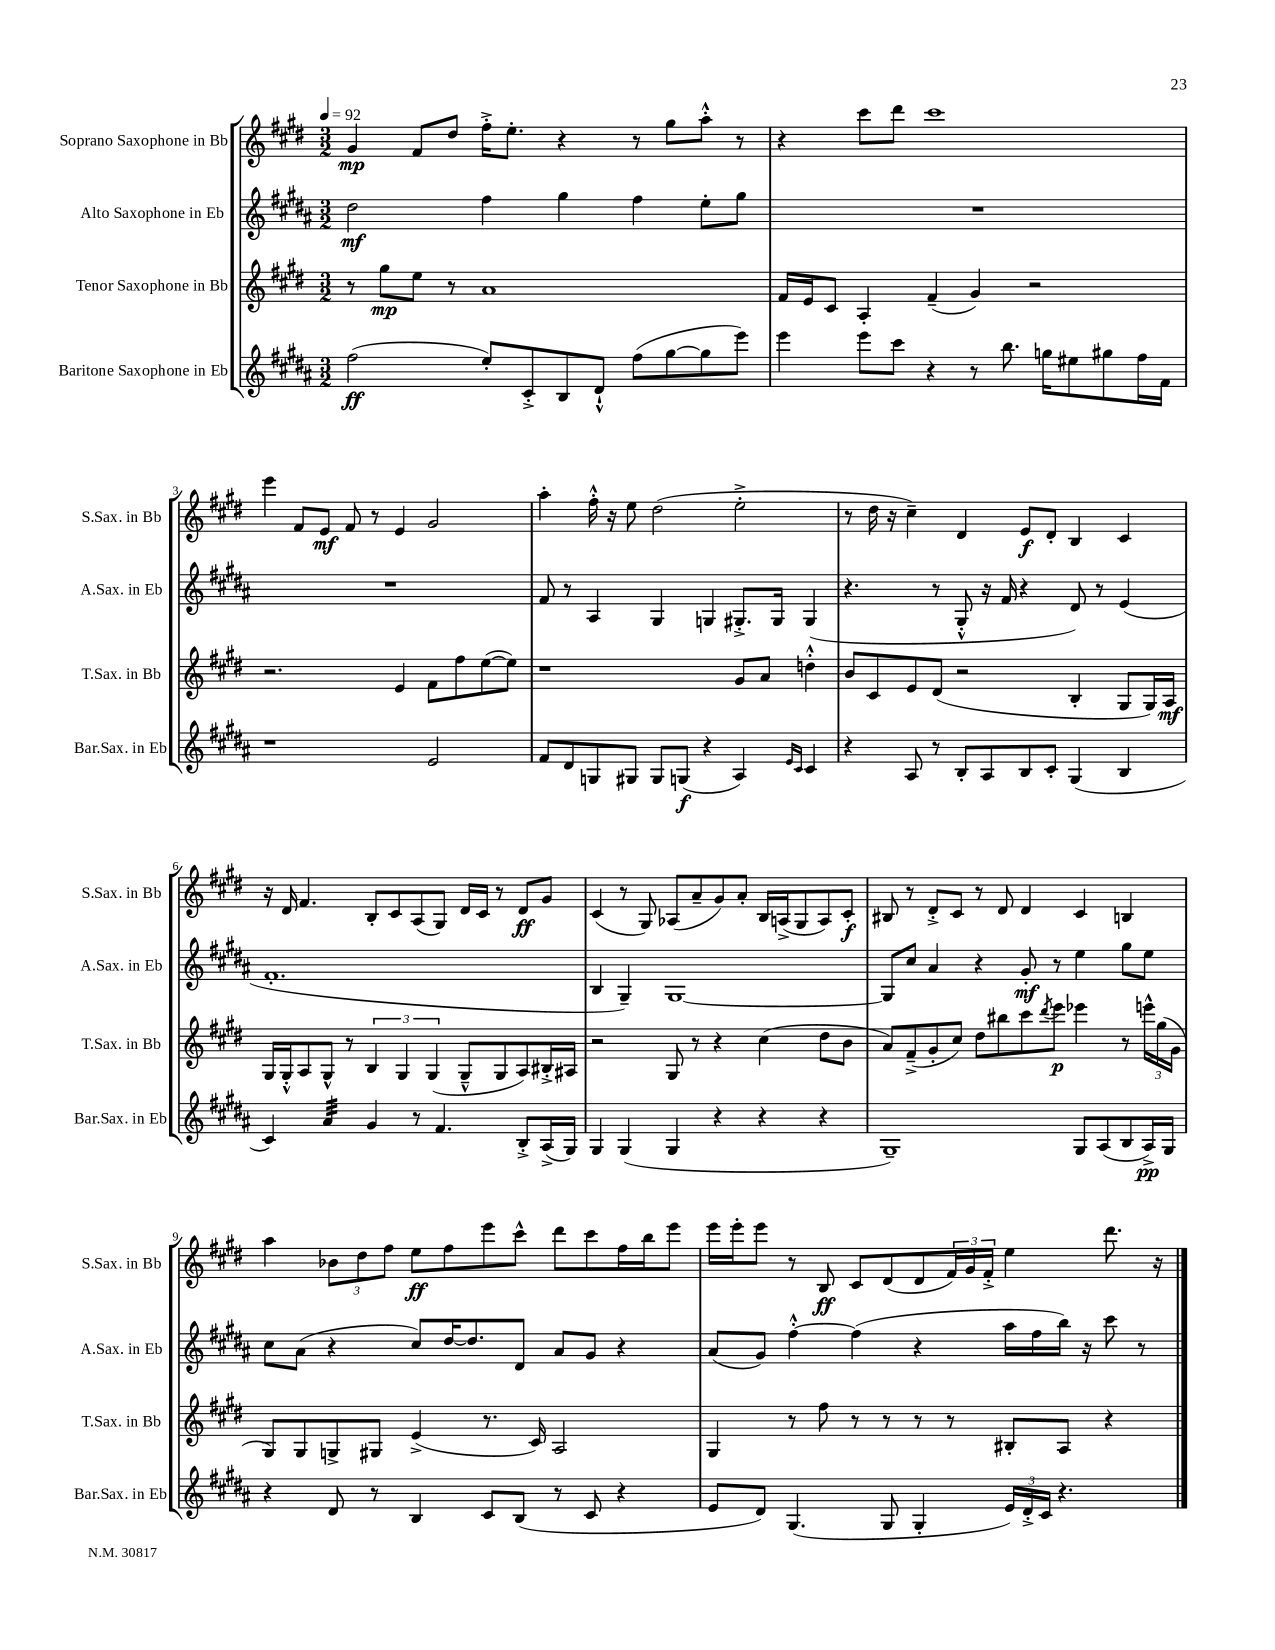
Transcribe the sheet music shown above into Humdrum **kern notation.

**kern	**kern	**kern	**kern
*staff4	*staff3	*staff2	*staff1
*clefG2	*clefG2	*clefG2	*clefG2
*k[f#c#g#d#a#]	*k[f#c#g#d#]	*k[f#c#g#d#a#]	*k[f#c#g#d#]
*M3/2	*M3/2	*M3/2	*M3/2
*MM92	*MM92	*MM92	*MM92
(2ff#	8r	2dd#	4g#
.	8gg#	.	.
.	8ee	.	8f#
.	8r	.	8dd#
8ee')	1a	4ff#	16ff#'^
.	.	.	8.ee'
8c#'^	.	.	.
8B	.	4gg#	4r
8d#`^^	.	.	.
(8ff#	.	4ff#	8r
[8gg#	.	.	8gg#
8gg#]	.	8ee'	8aa'^^
8eee)	.	8gg#	8r
=	=	=	=
4eee	16f#	1.r	4r
.	16e	.	.
.	8c#	.	.
8eee	4A'	.	8ccc#
8ccc#	.	.	8ddd#
4r	(4f#~	.	1ccc#
8r	4g#)	.	.
8.bb	.	.	.
.	2r	.	.
16gg	.	.	.
8ee#	.	.	.
8gg#	.	.	.
16ff#	.	.	.
16f#	.	.	.
=	=	=	=
1r	2.r	1.r	4eee
.	.	.	8f#
.	.	.	8e
.	.	.	8f#
.	.	.	8r
.	4e	.	4e
2e	8f#	.	2g#
.	8ff#	.	.
.	([8ee	.	.
.	8ee])	.	.
=	=	=	=
8f#	1r	8f#	4aa'
8d#	.	8r	.
8G	.	4A#	16ff#'^^
.	.	.	16r
8G#	.	.	8ee
8G#	.	4G#	(2dd#
(8G	.	.	.
4r	.	4G	.
4A#)	8g#	8.G#'^	2ee'^
.	8a	.	.
.	.	16G#	.
16qqe	.	.	.
16qqc#	.	.	.
4c#	4dd'^^	(4G#	.
=	=	=	=
4r	8b	4.r	8r
.	8c#	.	16dd#
.	.	.	16r
8A#	8e	.	4cc#~)
8r	(8d#	8r	.
8B'	2r	8G#'^^	4d#
8A#	.	16r	.
.	.	16f#	.
8B	.	4r	8e
8c#'	.	.	8d#'
(4G#	4B'	8d#)	4B
.	.	8r	.
4B	8G#	(4e	4c#
.	16G#)	.	.
.	16A	.	.
=	=	=	=
4c#)	16G#	1.f#'	16r
.	16G#'^^	.	16d#
.	8A	.	4.f#
4a#	8G#^^	.	.
.	8r	.	.
4g#	6B	.	8B'
.	.	.	8c#
.	6G#	.	.
8r	.	.	(8A
.	(6G#	.	.
4.f#	.	.	8G#)
.	8G#~^^	.	16d#
.	.	.	16c#
.	8G#	.	8r
8B'^	8A)	.	8d#
(16A#^	16B#'^	.	8g#
16G#)	16A#	.	.
=	=	=	=
4G#	2r	4B	(4c#
(4G#	.	4G#~)	8r
.	.	.	8G#)
4G#	8G#	[1G#	(8A-
.	8r	.	8a~
4r	4r	.	8g#)
.	.	.	8a'
4r	(4cc#	.	16B
.	.	.	(16A^
.	.	.	8G#
4r	8dd#	.	8A)
.	8b	.	8c#'
=	=	=	=
1G#~)	8a)	8G#]	8B#
.	(8f#~^	8cc#	8r
.	8g#'	4a#	8d#'^
.	8cc#)	.	8c#
.	8dd#	4r	8r
.	8bb#	.	8d#
.	8ccc#	8g#'	4d#
.	8qddd#	.	.
.	8eee	8r	.
8G#	4eee-	4ee	4c#
(8A#	.	.	.
8B	8r	8gg#	4B
16A#^)	24eee^^	8ee	.
.	(24gg#	.	.
16G#	.	.	.
.	24g#	.	.
=	=	=	=
4r	8G#)	8cc#	4aa
.	8G#	(8a#	.
8d#	8G^	4r	12b-
.	.	.	12dd#
8r	8G#	.	.
.	.	.	12ff#
4B	(4e^	8cc#)	8ee
.	.	[16dd#	8ff#
.	.	8.dd#]	.
8c#	8.r	.	8eee
(8B	.	8d#	8ccc#^^
.	16c#)	.	.
8r	2A	8a#	8ddd#
8c#	.	8g#	8ccc#
4r	.	4r	16ff#
.	.	.	16bb
.	.	.	8eee
=	=	=	=
8e	4G#	(8a#	16eee
.	.	.	16eee'
8d#)	.	8g#)	8eee
(4.G#	8r	[4ff#'^^	8r
.	8ff#	.	8B
.	8r	(4ff#]	8c#
8G#	8r	.	(8d#
4G#'	8r	4r	8d#
.	8r	.	24f#)
.	.	.	24g#
.	.	.	24f#'^
24e)	8B#'	16aa#	4ee
24d#'^	.	.	.
.	.	16ff#	.
24c#	.	.	.
4.r	8A	16bb)	.
.	.	16r	.
.	4r	8ccc#	8.ddd#
.	.	8r	.
.	.	.	16r
==	==	==	==
*-	*-	*-	*-
